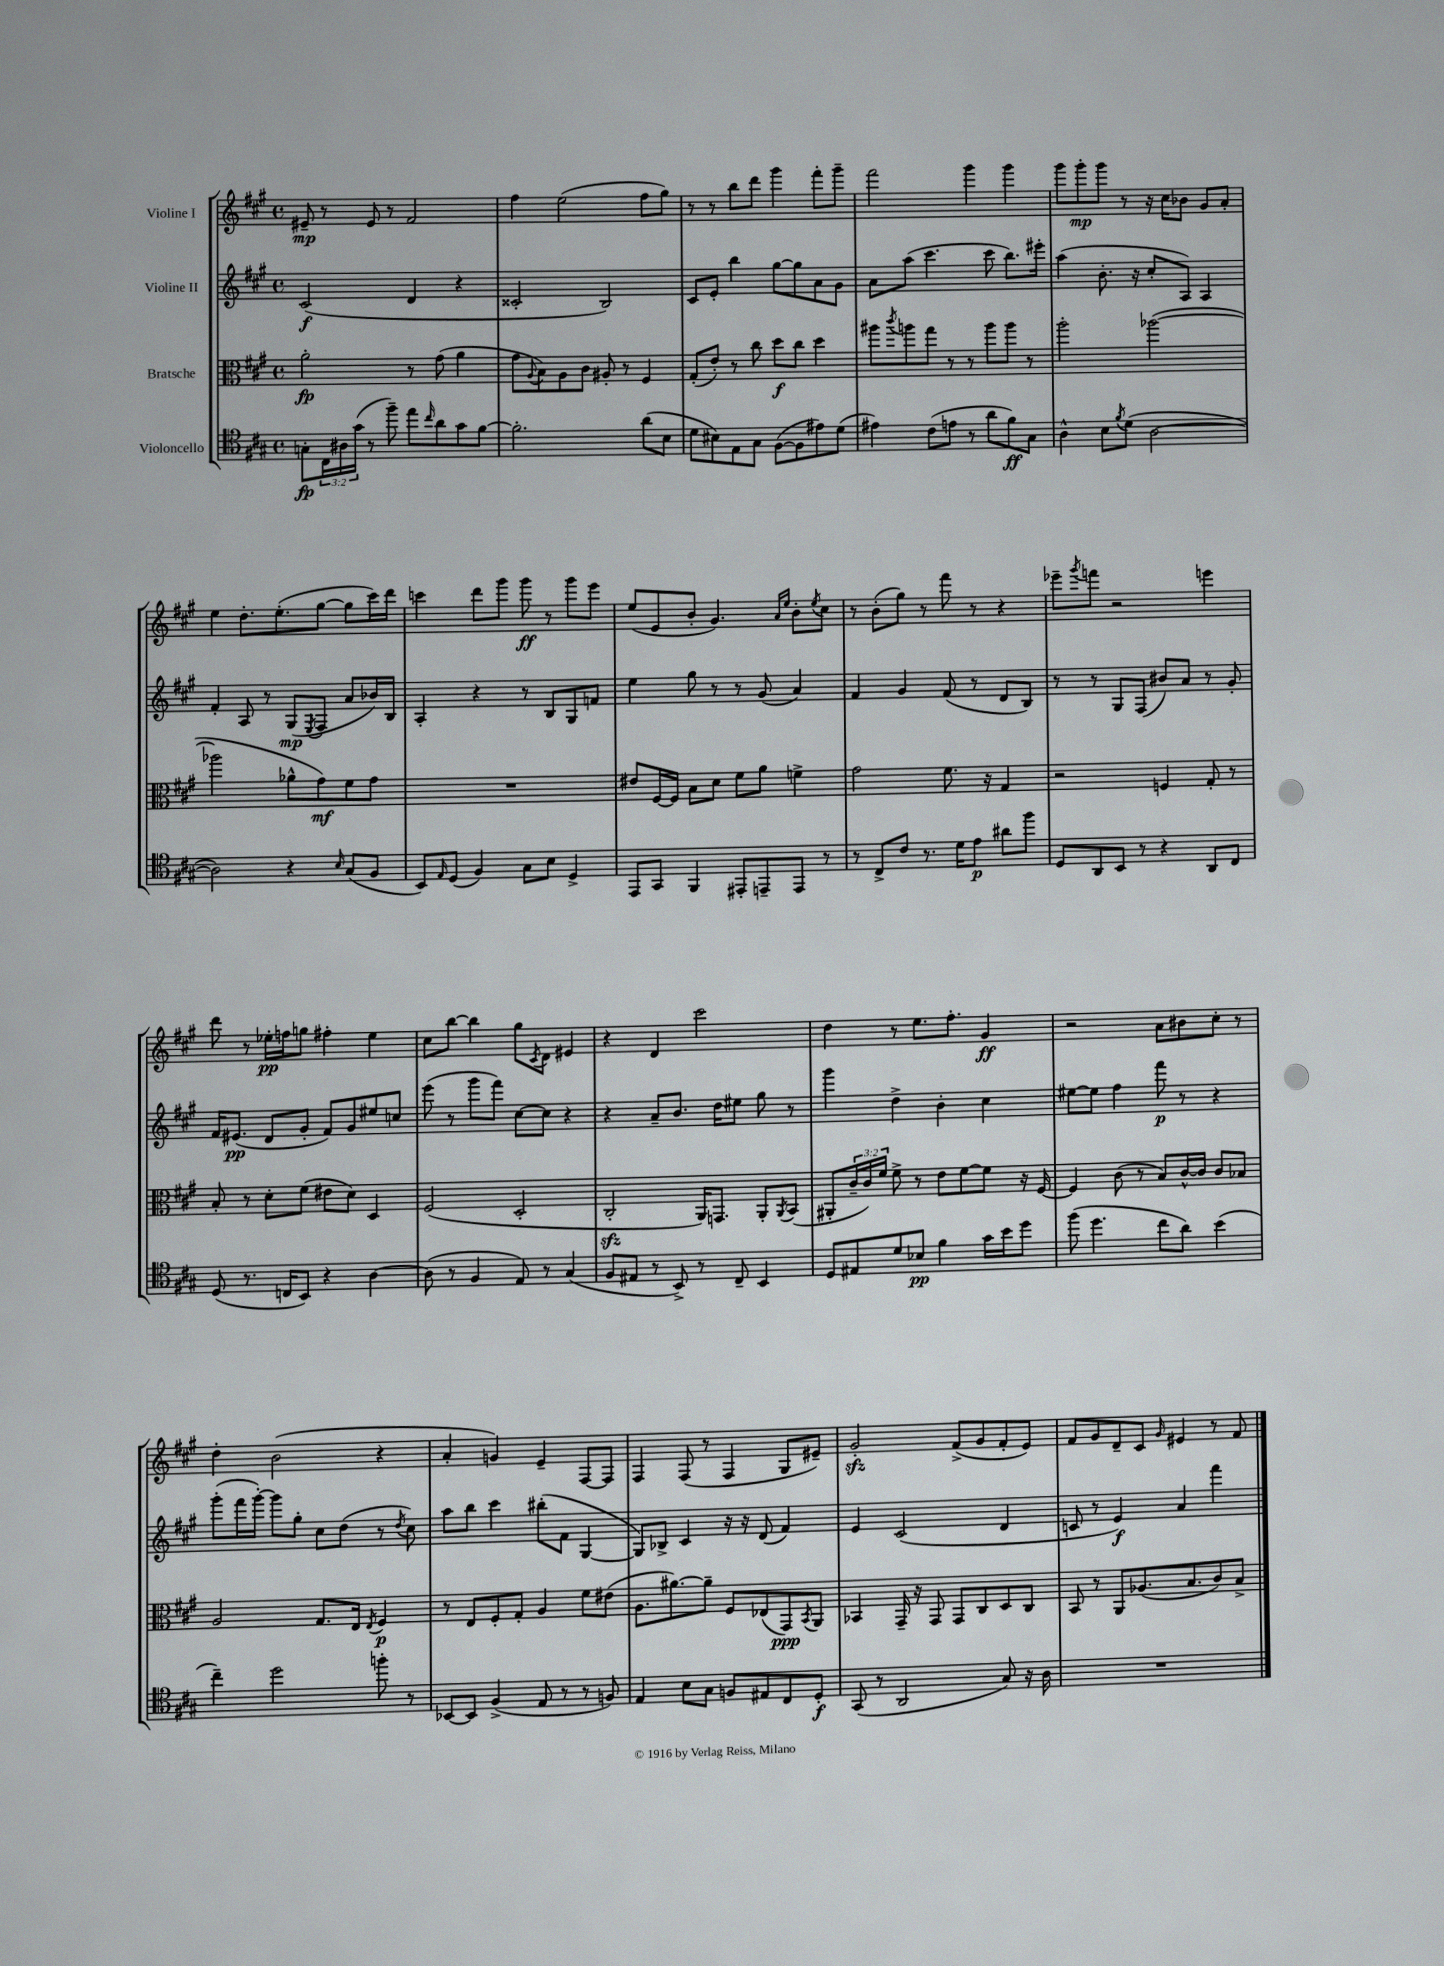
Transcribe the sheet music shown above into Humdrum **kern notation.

**kern	**kern	**kern	**kern
*staff4	*staff3	*staff2	*staff1
*clefC4	*clefC3	*clefG2	*clefG2
*k[f#c#g#]	*k[f#c#g#]	*k[f#c#g#]	*k[f#c#g#]
*M4/4	*M4/4	*M4/4	*M4/4
*met(c)	*met(c)	*met(c)	*met(c)
8G'	2a'	(2c#	8e#~
24C#	.	.	8r
24A#	.	.	.
(24g#	.	.	.
8r	.	.	8e#
8ff#~)	.	.	8r
8ee	8r	4d	2f#
16qqcc#	.	.	.
8a	(8g#	.	.
8g#	4a	4r	.
[8f#	.	.	.
=	=	=	=
2.f#']	8g#	2c##'	4ff#
.	8qqA	.	.
.	8B)	.	.
.	8A	.	(2ee
.	8c#	.	.
.	8A#'	2B)	.
.	8r	.	.
(8a	4F#	.	8ff#
8B	.	.	8gg#)
=	=	=	=
8d	(8G#'	8c#	8r
8B#)	8e')	8e'	8r
8E	8r	4bb	8bb
8G#	8cc#	.	8ddd
([8F#	8dd	[8gg#	4ggg#
8F#]	8cc#	8gg#]	.
8e#)	4dd	8a	8fff#'
(8d	.	8g#	8ggg#~
=	=	=	=
4e#)	8aa#	8a	2fff#
.	8qccc#	.	.
.	8aa	(8aa	.
(8c#	8gg#	4.ccc#	.
8e	8r	.	.
8r	8r	.	4ggg#
8a	8aa	8ccc#	.
8f#)	8aa	8.bb)	4ggg#
8G#	8r	.	.
.	.	16eee#'	.
=	=	=	=
4A^^	2aa'	(4aa	8ggg#
.	.	.	8ggg#'
8B	.	8.b'	8ggg#
8qf#	.	.	.
(8d	.	.	8r
.	.	16r	.
[2A	([2aa-	8cc#'	16r
.	.	.	16cc#
.	.	8A)	8b-
.	.	4A	8g#
.	.	.	8a'
=	=	=	=
2A])	2aa-]	4f#'	4ee
.	.	8A	8.dd'
.	.	8r	.
.	.	.	(8.ee'
4r	8a-^^	(8G#	.
.	.	8qE	.
.	8g#)	8F#	[8gg#
16qqB	.	.	.
(8G#	8f#	8a	8gg#]
8F#	8g#	16b-)	16ccc#)
.	.	16B	16ddd
=	=	=	=
8BB)	1r	4A'	4ccc
16qqE	.	.	.
(8D	.	.	.
4F#)	.	4r	8ddd
.	.	.	8ggg#
8G#	.	8r	8ggg#
8B	.	8B	8r
4D^	.	8G#	8ggg#
.	.	8f	8eee
=	=	=	=
8EE	8e#	4ee	(8ee
8GG#	[16F#	.	8e
.	16F#]	.	.
4FF#	8B	8gg#	8b'
.	8d	8r	4.g#)
8EE#'	8f#	8r	.
8EE~	8a	(8g#	.
.	.	.	16qqa
.	.	.	16qqee
8EE	4f^	4a)	8b'
.	.	.	8qee
8r	.	.	8cc#
=	=	=	=
8r	2g#	4f#	8r
8C#^	.	.	(8b'
8c#	.	4g#	8gg#)
8.r	.	.	8r
.	8.f#	(8f#	8fff#
16d	.	.	.
8e	.	8r	8r
.	16r	.	.
8a#	4G#	8d	4r
8ff#	.	8B)	.
=	=	=	=
8D	2r	8r	8eee-~
.	.	.	8qggg#
8AA	.	8r	8fff
8BB	.	8G#	2r
8r	.	(8F#	.
4r	4F	8b#)	.
.	.	8a	.
8AA	8G#'	8r	4eee
8C#	8r	8g#'	.
=	=	=	=
(8D	8B'	16f#	8ddd
.	.	(8.e#	.
8.r	8r	.	8r
.	8d'	8d	16ee-'
16C	.	.	16ff
8BB)	(8f#	8g#'	8gg
4r	8e#	8f#)	4ff#'
.	8d)	8g#	.
[4A	4D	8ee#	4ee-
.	.	8cc	.
=	=	=	=
(8A]	(2F#	(8eee	8cc#
8r	.	8r	[8bb
4F#	.	8ggg#	4bb]
.	.	8fff#)	.
8E)	2D'	[8cc#	8gg#
.	.	.	8qc#
8r	.	8cc#]	8d
(4G#	.	4r	4e#
=	=	=	=
8F#	2C#'	4r	4r
8E#	.	.	.
8r	.	8a~	4d
8BB^)	.	8.b	.
8r	16AA)	.	2ccc#
.	8.GG	16dd	.
8C#~	.	8ee#	.
4BB	8AA'	8gg#	.
.	8qAA	.	.
.	(8BB	8r	.
=	=	=	=
8D	8AA#'	4ggg#	4dd
8E#	24c#~	.	.
.	24c#)	.	.
.	24f#	.	.
8d	8f#^	4dd^	8r
8B-	8r	.	8.ee
4f#	8e	4b'	.
.	.	.	8.ff#'
.	[8f#	.	.
16g#	8f#]	4cc#	4g#
16b	.	.	.
8dd	16r	.	.
.	[16F#	.	.
=	=	=	=
(8ff#	4F#]	[8ee#	2r
4.dd	.	8ee#]	.
.	(8c#	4ff#	.
.	8r	.	.
8cc#	8B)	8fff#	8a
8a)	[16c#^^	8r	8b#
.	16c#]	.	.
(4b	8c#	4r	8cc#'
.	8B-	.	8r
=	=	=	=
4cc#~)	2A	(8ggg#'	4dd'
.	.	16fff#	.
.	.	[16ggg#')	.
2dd	.	8ggg#]	(2b
.	.	8gg#'	.
.	8.G#	8cc#	.
.	.	(8dd	.
.	16E	.	.
.	8qE	.	.
8ff'	4F#	8r	4r
.	.	8qdd	.
8r	.	8cc#)	.
=	=	=	=
[8BB-	8r	8aa	4a'
8BB-]	8E	8bb	.
(4F#^	8F#'	4ccc#	4g)
.	8G#'	.	.
8E	4A	(8bb#'	4e~
8r	.	8f#	.
8r	8f#	[4G#	[8F#
8F)	(8e#	.	8F#]
=	=	=	=
4E	8.A	8G#])	4F#
.	.	8B-^	.
.	[8.a#)	.	.
8B	.	4c#	(8F#
8G#	8a#~]	.	8r
8F	8F#	16r	4F#
.	.	16r	.
8E#	(8E-	(8d	.
8C#	8GG#)	4f#)	8G#
.	8qBB	.	.
8D'	8AA	.	8e#~)
=	=	=	=
(8GG#	4BB-	4e	2g#'
8r	.	.	.
2AA	16GG#~	(2c#	.
.	16r	.	.
.	8GG#	.	.
.	8GG#	.	(8f#^
.	8C#	.	8g#
8G#)	8D	4d	8f#'
16r	8C#	.	8e)
16A	.	.	.
=	=	=	=
1r	8BB	8c	8f#
.	8r	8r	8g#
.	8AA	4e)	8d~
.	(8.A-	.	8c#
.	.	.	16qqg#
.	.	4a	4e#
.	8.B	.	.
.	8c#)	4fff#	8r
.	8B^	.	8f#
==	==	==	==
*-	*-	*-	*-
